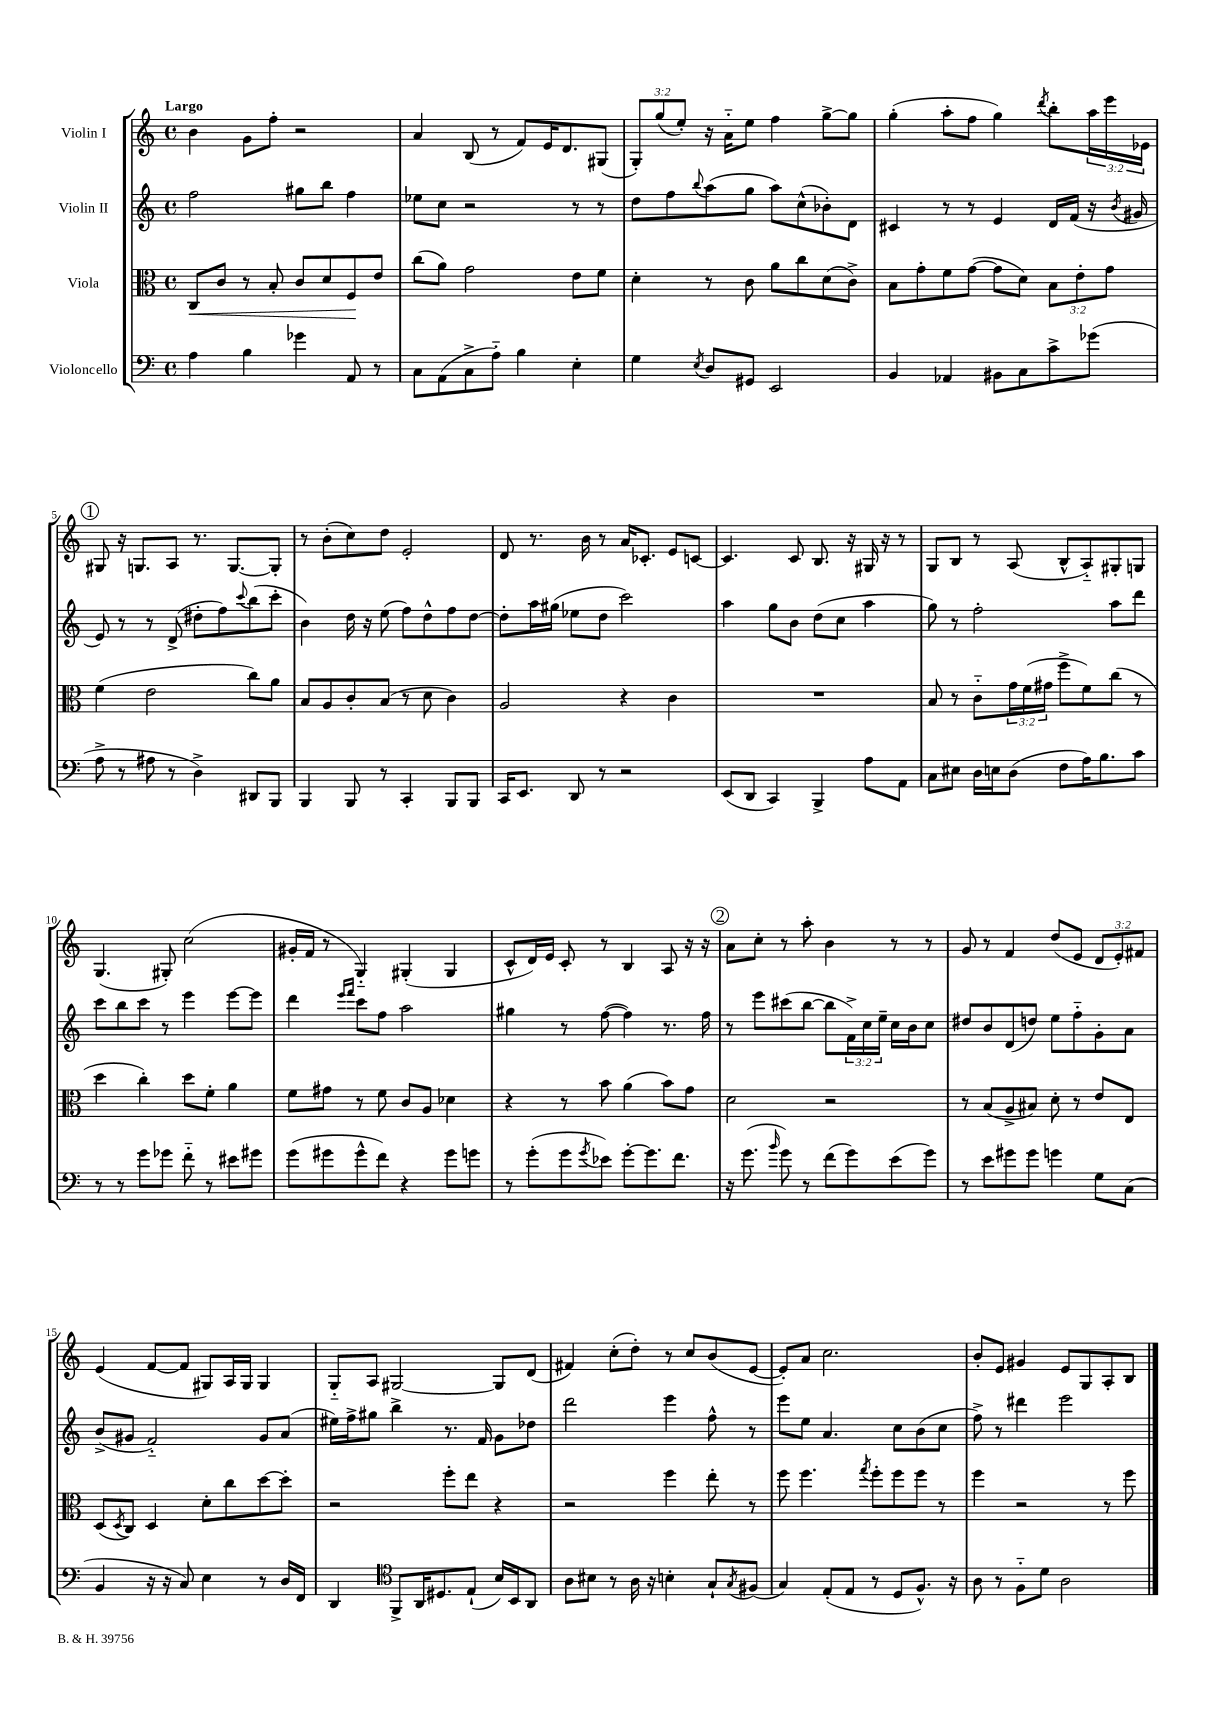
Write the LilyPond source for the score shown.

<<
\new StaffGroup <<
\new Staff = "s0" \with { instrumentName = "Violin I" } {
    \clef treble \key c \major \defaultTimeSignature \time 4/4 \override Staff.TupletNumber.text = #tuplet-number::calc-fraction-text \tempo "Largo"
    b'4 g'8 f''8-. r2 |
    a'4 b8( r8 f'8) e'16 d'8. gis8( |
    \tuplet 3/2 { g8-.) g''8( e''8-.) } r16 a'16-_ e''8 f''4 g''8~-> g''8 |
    g''4-.( a''8-. f''8 g''4) \acciaccatura { d'''8 } b''8-. \tuplet 3/2 { a''16 e'''16 ees'16 } |
    \mark \markup { \circle "1" } gis8 r16 g8. a8 r8. g8.~ g8-. |
    r8 b'8-.( c''8) d''8 e'2-. |
    d'8 r8. b'16 r8 a'16 ces'8.-. e'8 c'8~ |
    c'4. c'8 b8. r16 gis16 r16 r8 |
    g8 b8 r8 a8( b8-^ a8-_) gis8-. g8 |
    g4.( gis8-.) c''2( |
    gis'16-. f'16 r8 g4-_) gis4-.( gis4 |
    c'8-^ d'16) e'16 c'8-. r8 b4 a8 r16 r16 |
    \mark \markup { \circle "2" } a'8 c''8-. r8 a''8-. b'4 r8 r8 |
    g'8 r8 f'4 d''8( e'8 \tuplet 3/2 { d'8 e'8-.) fis'8 } |
    e'4( f'8~ f'8 gis8) a16 gis16 gis4 |
    g8-_ a8 gis2~ gis8 d'8( |
    fis'4) c''8-.( d''8-.) r8 c''8 b'8( e'8~ |
    e'8-.) a'8 c''2. |
    b'8-. e'8 gis'4 e'8 g8 a8-. b8 \bar "|." |
}
\new Staff = "s1" \with { instrumentName = "Violin II" } {
    \clef treble \key c \major \defaultTimeSignature \time 4/4 \override Staff.TupletNumber.text = #tuplet-number::calc-fraction-text
    f''2 gis''8 b''8 f''4 |
    ees''8 c''8 r2 r8 r8 |
    d''8 f''8 \appoggiatura { b''8 } a''8( g''8 a''8) c''8-^( bes'8-.) d'8 |
    cis'4 r8 r8 e'4 d'16 f'16( r16 \acciaccatura { b'8 } gis'16 |
    \mark \markup { \circle "1" } e'8) r8 r8 d'8->( dis''8-. f''8) \appoggiatura { c'''8 } b''8( c'''8-. |
    b'4) d''16 r16 e''8( f''8) d''8-^ f''8 d''8~ |
    d''8-. a''16 gis''16( ees''8 d''8 c'''2) |
    a''4 g''8 b'8 d''8( c''8 a''4 |
    g''8) r8 f''2-. a''8 d'''8 |
    c'''8 b''8 c'''8 r8 e'''4 e'''8~ e'''8 |
    d'''4 \grace { e'''16 f'''16 } c'''8 f''8 a''2 |
    gis''4 r8 f''8~( f''4) r8. f''16 |
    \mark \markup { \circle "2" } r8 e'''8 cis'''8( b''8~ b''8 \tuplet 3/2 { f'16->) c''16 e''16-- } c''16 b'16 c''8 |
    dis''8 b'8 d'8( d''8) e''8 f''8-_ g'8-. a'8 |
    b'8->( gis'8 f'2-_) gis'8 a'8( |
    eis''16) f''16-> gis''8 b''4-> r8. f'16 g'8 des''8 |
    d'''2 e'''4 f''8-^ r8 |
    e'''8 e''8 a'4. c''8 b'8( c''8 |
    f''8->) r8 dis'''4 e'''2 \bar "|." |
}
\new Staff = "s2" \with { instrumentName = "Viola" } {
    \clef alto \key c \major \defaultTimeSignature \time 4/4 \override Staff.TupletNumber.text = #tuplet-number::calc-fraction-text
    c8\< c'8 r8 b8-. c'8 d'8 f8\! e'8 |
    c''8( a'8) g'2 e'8 f'8 |
    d'4-. r8 c'8 a'8 c''8 d'8( c'8->) |
    b8 g'8-. f'8 g'8~( g'8 d'8) \tuplet 3/2 { b8 e'8-. g'8 } |
    \mark \markup { \circle "1" } f'4( e'2 c''8) a'8 |
    b8 a8 c'8-. b8( r8 d'8 c'4) |
    a2 r4 c'4 |
    R1 |
    b8 r8 c'8-_ \tuplet 3/2 { g'16 f'16( gis'16 } f''8-> f'8) c''8( r8 |
    d''4 c''4-.) d''8 f'8-. a'4 |
    f'8 gis'8 r8 f'8 c'8 a8 des'4 |
    r4 r8 b'8 a'4( b'8) g'8 |
    \mark \markup { \circle "2" } d'2 r2 |
    r8 b8( a8-> bis8) d'8-. r8 e'8 e8 |
    d8( \acciaccatura { d8 } c8) d4 d'8-. c''8 d''8~ d''8-. |
    r2 f''8-. e''8 r4 |
    r2 f''4 e''8-. r8 |
    f''8 f''4. \acciaccatura { g''8 } f''8-. f''8 f''8 r8 |
    f''4 r2 r8 f''8 \bar "|." |
}
\new Staff = "s3" \with { instrumentName = "Violoncello" } {
    \clef bass \key c \major \defaultTimeSignature \time 4/4
    a4 b4 ges'4 a,8 r8 |
    c8 a,8( c8-> a8-_) b4 e4-. |
    g4 \acciaccatura { e8 } d8 gis,8 e,2 |
    b,4 aes,4 bis,8 c8 c'8-> ges'8( |
    \mark \markup { \circle "1" } a8-> r8 ais8 r8 d4->) dis,8 b,,8 |
    b,,4 b,,8 r8 c,4-. b,,8 b,,8 |
    c,16 e,8. d,8 r8 r2 |
    e,8( d,8 c,4) b,,4-> a8 a,8 |
    c8 eis8 d16 e16 d8( f8 a16) b8. c'8 |
    r8 r8 g'8 ges'8 f'8-_ r8 eis'8 gis'8 |
    g'8( gis'8 gis'8-^ f'8) r4 gis'8 g'8 |
    r8 g'8-.( g'8 \acciaccatura { g'8 } ees'8) g'8~-. g'8. f'8. |
    \mark \markup { \circle "2" } r16 g'8.( \grace { b'16 } g'8) r8 f'8( g'8) e'8( g'8) |
    r8 e'8 gis'8 gis'8 g'4 g8 c8( |
    b,4 r16 r16 c8) e4 r8 d16 f,16 |
    d,4 \clef tenor f,8-> a,16 dis8. e8-!( b16) b,16 a,8 |
    a8 bis8 r8 a16 r16 b4-. g8-! \acciaccatura { g8 } fis8( |
    g4) e8-.( e8 r8 d8 f8.-^) r16 |
    a8 r8 f8-_ d'8 a2 \bar "|." |
}
>>
>>
